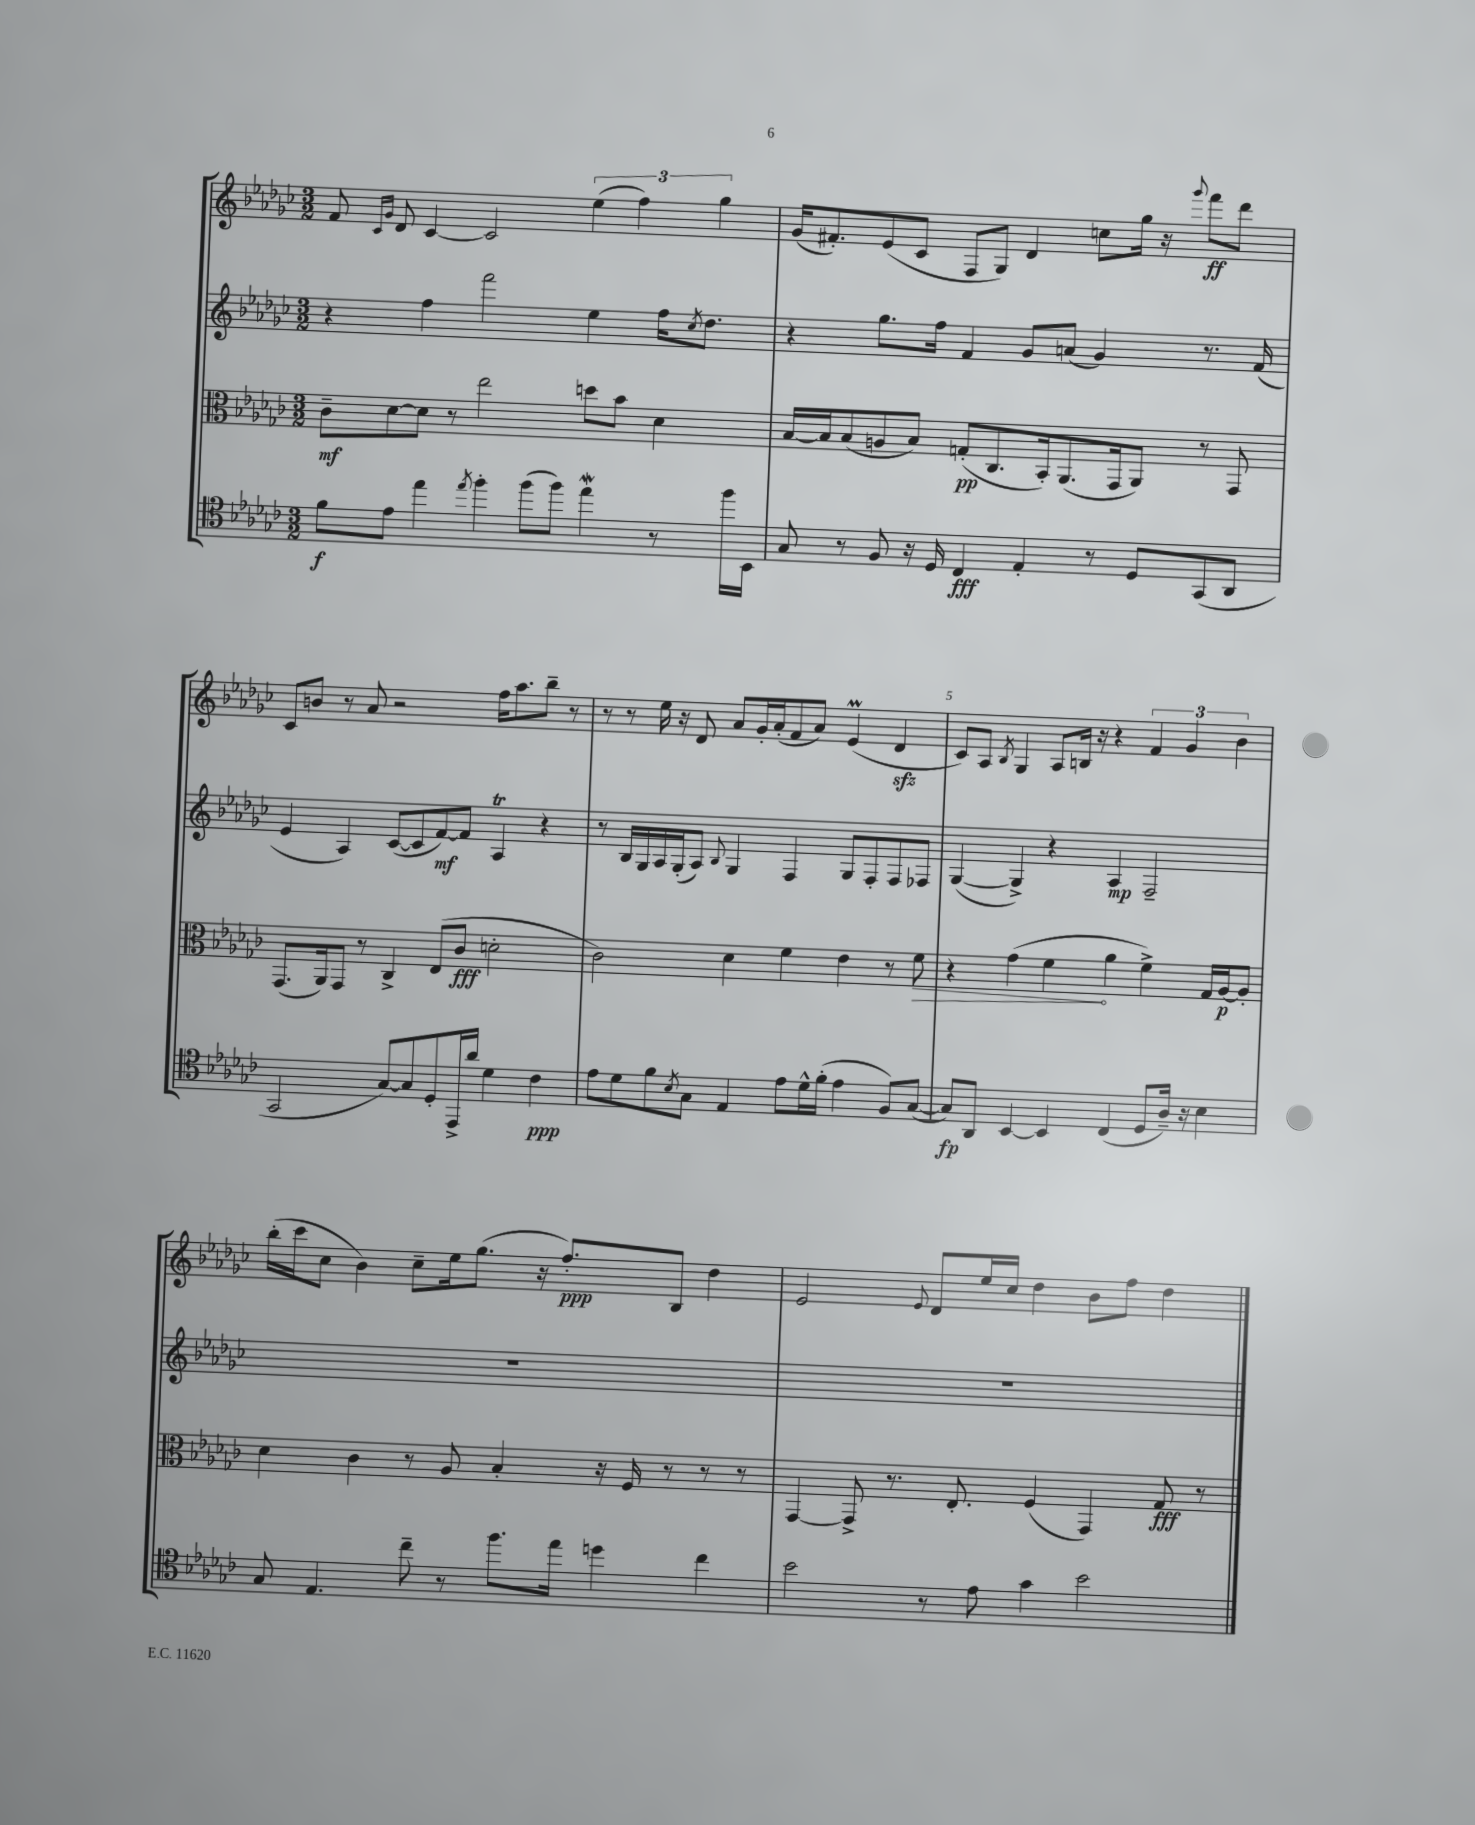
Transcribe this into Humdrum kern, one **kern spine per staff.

**kern	**kern	**kern	**kern
*staff4	*staff3	*staff2	*staff1
*clefC4	*clefC3	*clefG2	*clefG2
*k[b-e-a-d-g-c-]	*k[b-e-a-d-g-c-]	*k[b-e-a-d-g-c-]	*k[b-e-a-d-g-c-]
*M3/2	*M3/2	*M3/2	*M3/2
8f	8c-~	4r	8f
.	.	.	16qqc-
.	.	.	16qqg-
8e-	[8d-	.	8d-
4ee-	8d-]	4ff	[4c-
.	8r	.	.
8qee-	.	.	.
4ff'	2ee-	2fff	2c-]
(8ff	.	.	.
8ff)	.	.	.
4ee-	8dd	4ee-	(6ee-
.	8b-	.	.
.	.	.	6ff)
8r	4d-	16ff	.
.	.	8qcc-	.
.	.	8.dd-	.
.	.	.	6gg-
16ff	.	.	.
16BB-	.	.	.
=	=	=	=
8G-	[16B-	4r	(16g-
.	16B-]	.	8.f#')
8r	(8B-	.	.
8F	8A	8.gg-	(8e-
16r	8B-)	.	8c-
16D-	.	16ff	.
4C-	(8G'	4f	8F
.	8.C-	.	8G-)
4E-'	.	8g-	4d-
.	16BB-')	.	.
.	(8.AA-	(8a	.
8r	.	4g-)	8cc
.	16GG-	.	.
8D-	8AA-)	.	16gg-
.	.	.	16r
.	.	.	8qqggg-
(8GG-	8r	8.r	8fff
8AA-	8GG-	.	8ddd-
.	.	(16f	.
=	=	=	=
2GG-	(8.GG-	4e-	8c-
.	.	.	8b
.	16AA-)	.	.
.	8GG-	4A-)	8r
.	8r	.	8a-
[8G-)	4C-^	([8c-	2r
8G-]	.	8c-]	.
8D-'	(8E-	[8f)	.
16EE-^	8c-	8f]	.
16a-	.	.	.
4d-	2d'	4A-	16ff
.	.	.	8.aa-
4c-	.	4r	8bb-~
.	.	.	8r
=	=	=	=
8e-	2c-)	8r	8r
8d-	.	16B-	8r
.	.	16G-	.
8f	.	16A-	16ee-
.	.	(16G-'	16r
8qB-	.	.	.
8G-	.	8A-)	8d-
.	.	8qqB-	.
4E-	4d-	4G-	8a-
.	.	.	16g-'
.	.	.	(16a-'
8e-	4f	4F	8f
16d-^^	.	.	8a-)
(16f'	.	.	.
4e-	4e-	8G-	(4e-
.	.	8F'	.
8F)	8r	8F	4d-
([8G-	8f	8F-	.
=	=	=	=
8G-])	4r	([4G-	8c-)
8AA-	.	.	8A-
.	.	.	8qB-
[4BB-	(4g-	4G-^])	4G-
4BB-]	4f	4r	8A-
.	.	.	16B
.	.	.	16r
(4C-	4a-	4A-	4r
8D-	4f^)	2F~	6f
16A-~)	.	.	.
.	.	.	6g-
16r	.	.	.
4B-	16G-	.	.
.	[16A-	.	.
.	.	.	6b-
.	8A-']	.	.
=	=	=	=
8G-	4d-	1.r	(16bb-'
.	.	.	16ccc-
4.E-	.	.	8cc-
.	4c-	.	4b-)
8cc-~	8r	.	8cc-~
8r	8A-	.	16ee-
.	.	.	(8.gg-
8.ff	4B-'	.	.
.	.	.	16r
16ee-	.	.	8.ff')
4dd	16r	.	.
.	16F	.	.
.	8r	.	8B-
4cc-	8r	.	4dd-
.	8r	.	.
=	=	=	=
2b-	[4GG-	1.r	2e-
.	8GG-^]	.	.
.	8.r	.	.
.	.	.	8qqe-
8r	.	.	8d-
.	8.E-'	.	.
8e-	.	.	16ee-
.	.	.	16cc-
4g-	(4F	.	4dd-
2b-	4GG-)	.	8b-
.	.	.	8ff
.	8G-	.	4dd-
.	8r	.	.
==	==	==	==
*-	*-	*-	*-
